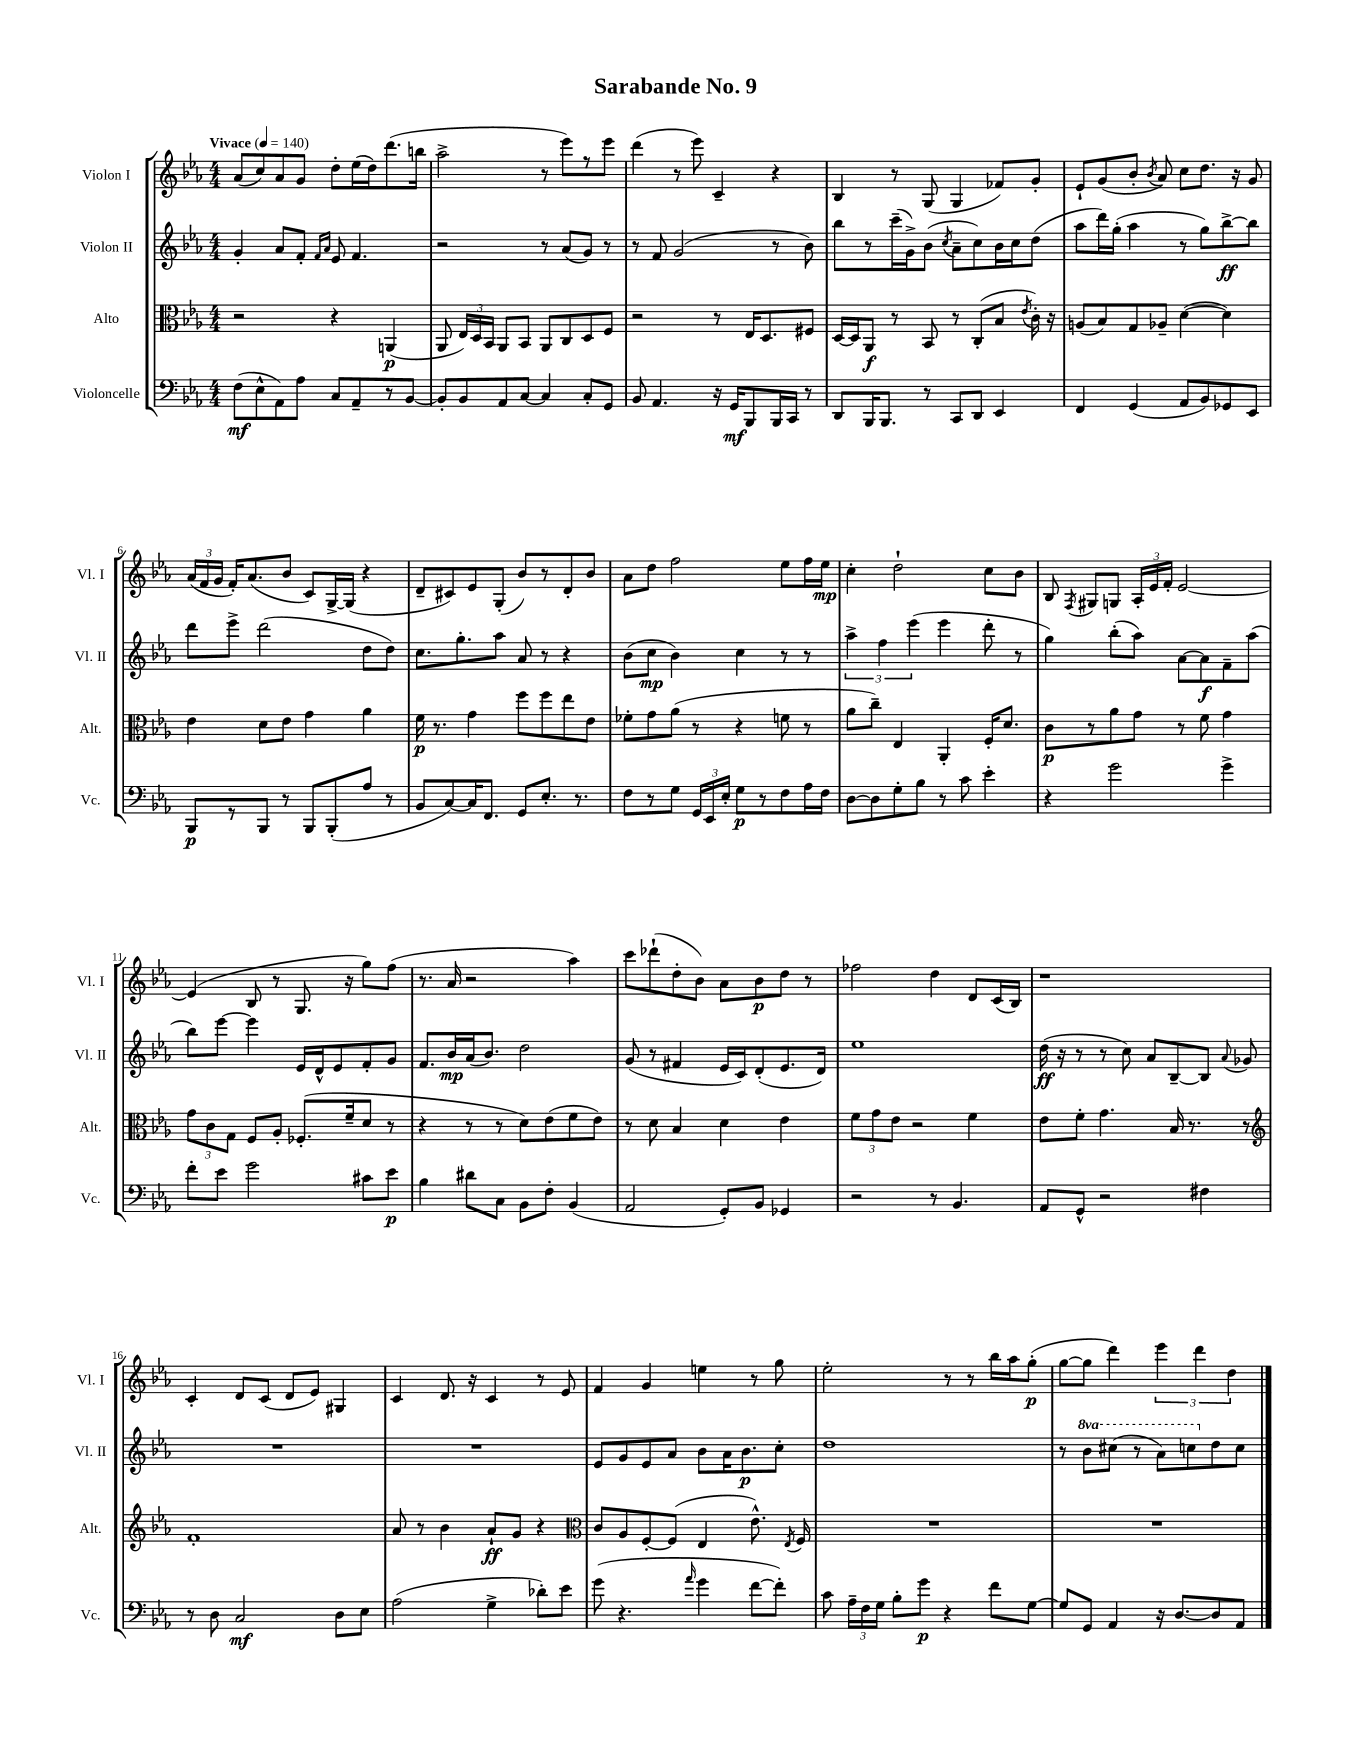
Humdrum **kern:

**kern	**dynam	**kern	**dynam	**kern	**dynam	**kern	**dynam
*part4	*part4	*part3	*part3	*part2	*part2	*part1	*part1
*staff4	*staff4	*staff3	*staff3	*staff2	*staff2	*staff1	*staff1
*I"Violoncelle	*	*I"Alto	*	*I"Violon II	*	*I"Violon I	*
*I'Vc.	*	*I'Alt.	*	*I'Vl. II	*	*I'Vl. I	*
*clefF4	*	*clefC3	*	*clefG2	*	*clefG2	*
*k[b-e-a-]	*	*k[b-e-a-]	*	*k[b-e-a-]	*	*k[b-e-a-]	*
*M4/4	*	*M4/4	*	*M4/4	*	*M4/4	*
*MM140	*	*MM140	*	*MM140	*	*MM140	*
=1	=1	=1	=1	=1	=1	=1	=1
!	!	!	!	!	!	!LO:TX:a:B:t=Vivace	!
(8F\L	mf	2r	.	4g'/	.	(8a-/L	.
8E-^^\	.	.	.	.	.	8cc/)	.
8AA-\)	.	.	.	8a-/L	.	8a-/	.
8A-\J	.	.	.	8f'/J	.	8g/J	.
.	.	.	.	16qqf/LL	.	.	.
.	.	.	.	16qqa-/JJ	.	.	.
8C/L	.	4r	.	8e-/	.	8dd'\L	.
8AA-~/	.	.	.	4.f/	.	(16ee-\L	.
.	.	.	.	.	.	16dd\J)	.
8r	.	(4AAn/	p	.	.	(8.ddd\	.
[8BB-/J	.	.	.	.	.	.	.
.	.	.	.	.	.	16bbn\Jk	.
=2	=2	=2	=2	=2	=2	=2	=2
8BB-'/L]	.	8AA-/	.	2r	.	2aa-^\	.
8BB-/	.	24E-/LL)	.	.	.	.	.
.	.	24D/	.	.	.	.	.
.	.	24BB-/JJ	.	.	.	.	.
8AA-/	.	8AA-/L	.	.	.	.	.
[8C/J	.	8BB-/J	.	.	.	.	.
4C/]	.	8AA-/L	.	8r	.	8r	.
.	.	8C/	.	(8a-/L	.	8eee-\L)	.
8C'/L	.	8D/	.	8g/J)	.	8r	.
8GG/J	.	8F/J	.	8r	.	8eee-\J	.
=3	=3	=3	=3	=3	=3	=3	=3
8BB-/	.	2r	.	8r	.	(4ddd\	.
4.AA-/	.	.	.	8f/	.	.	.
.	.	.	.	(2g/	.	8r	.
.	.	.	.	.	.	8eee-\)	.
16r	.	8r	.	.	.	4c~/	.
16GG/KL	mf	.	.	.	.	.	.
8BBB-/	.	16E-/KL	.	.	.	.	.
.	.	8.D/	.	.	.	.	.
16BBB-/L	.	.	.	8r	.	4r	.
16CC/JJ	.	.	.	.	.	.	.
8r	.	8F#X/J	.	8b-\)	.	.	.
=4	=4	=4	=4	=4	=4	=4	=4
8DD/L	.	[16D/LL	.	8bb-\L	.	4B-/	.
.	.	16D/J]	.	.	.	.	.
16BBB-/K	.	8AA-/J	f	8r	.	.	.
8.BBB-/J	.	.	.	.	.	.	.
.	.	8r	.	(16ccc~\L	.	8r	.
.	.	.	.	16g^\J)	.	.	.
8r	.	8BB-/	.	(8b-\J	.	(8G/	.
.	.	.	.	8qcc/	.	.	.
8CC/L	.	8r	.	8a-~\L	.	4G/	.
8DD/J	.	(8C'/L	.	8cc\)	.	.	.
4EE-/	.	8B-/J	.	16b-\L	.	8f-X/L)	.
.	.	.	.	16cc\J	.	.	.
.	.	8qe-/	.	.	.	.	.
.	.	16c'\)	.	(8dd\J	.	8g'/J	.
.	.	16r	.	.	.	.	.
=5	=5	=5	=5	=5	=5	=5	=5
4FF/	.	(8An/L	.	8aa-\L	.	8e-`/L	.
.	.	8B-/)	.	16ddd\L)	.	(8g/	.
.	.	.	.	(16gg'\JJ	.	.	.
(4GG/	.	8G/	.	4aa-\	.	8b-'/J	.
.	.	.	.	.	.	8qb-/	.
.	.	8A-X~/J	.	.	.	8a-/)	.
8AA-/L	.	([4d\	.	8r	.	8cc\L	.
8BB-/)	.	.	.	8gg\L)	.	8.dd\J	.
8GG-X/	.	4d\])	.	[8bb-^\	ff	.	.
.	.	.	.	.	.	16r	.
8EE-/J	.	.	.	8bb-\J]	.	8g/	.
!!LO:LB:g=z
=6	=6	=6	=6	=6	=6	=6	=6
8BBB-/L	p	4e-\	.	8ddd\L	.	(24a-/LL	.
.	.	.	.	.	.	24f/	.
.	.	.	.	.	.	24g/JJ	.
8r	.	.	.	8eee-^\J	.	16f'/KL)	.
.	.	.	.	.	.	(8.a-/	.
8BBB-/J	.	8d\L	.	(2ddd\	.	.	.
8r	.	8e-\J	.	.	.	8b-/J	.
8BBB-/L	.	4g\	.	.	.	8c/L)	.
(8BBB-'/	.	.	.	.	.	[16G^/L	.
.	.	.	.	.	.	(16G/JJ]	.
8A-/J	.	4a-\	.	8dd\L	.	4r	.
8r	.	.	.	8dd\J)	.	.	.
=7	=7	=7	=7	=7	=7	=7	=7
8BB-/L	.	16f\	p	8.cc\L	.	8d~/L	.
.	.	8.r	.	.	.	.	.
[8C/)	.	.	.	.	.	8c#X/)	.
.	.	.	.	8.gg'\	.	.	.
16C/K]	.	4g\	.	.	.	8e-/	.
8.FF/J	.	.	.	.	.	.	.
.	.	.	.	8aa-\J	.	(8G'/J	.
8GG/L	.	8ff\L	.	8a-/	.	8b-/L)	.
8.E-'/J	.	8ff\	.	8r	.	8r	.
.	.	8ee-\	.	4r	.	8d'/	.
8.r	.	.	.	.	.	.	.
.	.	8e-\J	.	.	.	8b-/J	.
=8	=8	=8	=8	=8	=8	=8	=8
8F\L	.	8f-X'\L	.	(8b-\L	.	8a-\L	.
8r	.	8g\	.	8cc\J	mp	8dd\J	.
8G\J	.	(8a-\J	.	4b-\)	.	2ff\	.
24GG/LL	.	8r	.	.	.	.	.
24EE-/	.	.	.	.	.	.	.
24E-'/JJ	.	.	.	.	.	.	.
8G\L	p	4r	.	4cc\	.	.	.
8r	.	.	.	.	.	.	.
8F\	.	8fn\	.	8r	.	8ee-\L	.
16A-\L	.	8r	.	8r	.	16ff\L	.
16F\JJ	.	.	.	.	.	16ee-\JJ	mp
=9	=9	=9	=9	=9	=9	=9	=9
[8D\L	.	8a-\L	.	6aa-^\	.	4cc'\	.
8D\]	.	8cc~\J)	.	.	.	.	.
.	.	.	.	6ff\	.	.	.
8G'\	.	4E-/	.	.	.	2dd`\	.
.	.	.	.	(6eee-\	.	.	.
8B-\J	.	.	.	.	.	.	.
8r	.	4AA-'/	.	4eee-\	.	.	.
8c\	.	.	.	.	.	.	.
4e-'\	.	16F'/KL	.	8ddd'\	.	8cc\L	.
.	.	8.d/J	.	.	.	.	.
.	.	.	.	8r	.	8b-\J	.
=10	=10	=10	=10	=10	=10	=10	=10
4r	.	8c\L	p	4gg\)	.	8B-/	.
.	.	.	.	.	.	8qF/	.
.	.	8r	.	.	.	8G#X/L	.
2g\	.	8a-\	.	(8bb-'\L	.	8Gn/J	.
.	.	8g\J	.	8aa-\J)	.	24A-'/LL	.
.	.	.	.	.	.	24e-/	.
.	.	.	.	.	.	24f'/JJ	.
.	.	8r	.	[8a-\L	.	[2e-/	.
.	.	8f\	.	8a-\]	f	.	.
4g^\	.	4g\	.	8f~\	.	.	.
.	.	.	.	(8aa-\J	.	.	.
!!LO:LB:g=z
=11	=11	=11	=11	=11	=11	=11	=11
8f'\L	.	12g\L	.	8bb-\L)	.	(4e-/]	.
.	.	12c\	.	.	.	.	.
8e-\J	.	.	.	[8eee-\J	.	.	.
.	.	12G\J	.	.	.	.	.
2g\	.	8F/L	.	4eee-\]	.	8B-/	.
.	.	8A-'/J	.	.	.	8r	.
.	.	(8.F-X'/L	.	16e-/LL	.	8.G/	.
.	.	.	.	16d^^/J	.	.	.
.	.	.	.	8e-/	.	.	.
.	.	16f~/k	.	.	.	16r	.
8c#X\L	.	8d/J	.	8f'/	.	8gg\L)	.
8e-\J	p	8r	.	8g/J	.	(8ff\J	.
=12	=12	=12	=12	=12	=12	=12	=12
4B-\	.	4r	.	8.f/L	.	8.r	.
.	.	.	.	16b-/L	mp	16a-/	.
8d#X\L	.	8r	.	(16a-/J	.	2r	.
.	.	.	.	8.b-/J)	.	.	.
8C\J	.	8r	.	.	.	.	.
8BB-\L	.	8d\L)	.	2dd\	.	.	.
8F'\J	.	(8e-\	.	.	.	.	.
(4BB-/	.	8f\	.	.	.	4aa-\)	.
.	.	8e-\J)	.	.	.	.	.
=13	=13	=13	=13	=13	=13	=13	=13
2AA-/	.	8r	.	(8g/	.	8ccc\L	.
.	.	8d\	.	8r	.	(8ddd-X`\	.
.	.	4B-/	.	4f#X/	.	8dd'\	.
.	.	.	.	.	.	8b-\J)	.
8GG'/L)	.	4d\	.	16e-/LL	.	8a-\L	.
.	.	.	.	16c/J)	.	.	.
8BB-/J	.	.	.	(8d'/	.	8b-\	p
4GG-X/	.	4e-\	.	8.e-/	.	8dd\J	.
.	.	.	.	.	.	8r	.
.	.	.	.	16d/Jk)	.	.	.
=14	=14	=14	=14	=14	=14	=14	=14
2r	.	12f\L	.	1ee-	.	2ff-X\	.
.	.	12g\	.	.	.	.	.
.	.	12e-\J	.	.	.	.	.
.	.	2r	.	.	.	.	.
8r	.	.	.	.	.	4dd\	.
4.BB-/	.	.	.	.	.	.	.
.	.	4f\	.	.	.	8d/L	.
.	.	.	.	.	.	(16c/L	.
.	.	.	.	.	.	16B-/JJ)	.
=15	=15	=15	=15	=15	=15	=15	=15
8AA-/L	.	8e-\L	.	(16dd\	ff	1r	.
.	.	.	.	16r	.	.	.
8GG^^/J	.	8f'\J	.	8r	.	.	.
2r	.	4.g\	.	8r	.	.	.
.	.	.	.	8cc\)	.	.	.
.	.	.	.	8a-/L	.	.	.
.	.	16B-/	.	[8B-~/	.	.	.
.	.	8.r	.	.	.	.	.
4F#X\	.	.	.	8B-/J]	.	.	.
.	.	.	.	8qqa-/	.	.	.
.	.	8r	.	8g-X/	.	.	.
!!LO:LB:g=z
=16	=16	=16	=16	=16	=16	=16	=16
*	*	*clefG2	*	*	*	*	*
8r	.	1f'	.	1r	.	4c'/	.
8D\	.	.	.	.	.	.	.
2C/	mf	.	.	.	.	8d/L	.
.	.	.	.	.	.	(8c/J	.
.	.	.	.	.	.	8d/L	.
.	.	.	.	.	.	8e-/J)	.
8D\L	.	.	.	.	.	4G#X/	.
8E-\J	.	.	.	.	.	.	.
=17	=17	=17	=17	=17	=17	=17	=17
(2A-\	.	8a-/	.	1r	.	4c/	.
.	.	8r	.	.	.	.	.
.	.	4b-\	.	.	.	8.d/	.
.	.	.	.	.	.	16r	.
4G^\	.	8a-`/L	ff	.	.	4c/	.
.	.	8g/J	.	.	.	.	.
8d-X'\L)	.	4r	.	.	.	8r	.
8e-\J	.	.	.	.	.	8e-/	.
=18	=18	=18	=18	=18	=18	=18	=18
*	*	*clefC3	*	*	*	*	*
(8g\	.	8c/L	.	8e-/L	.	4f/	.
4.r	.	8A-/	.	8g/	.	.	.
.	.	[8F'/	.	8e-/	.	4g/	.
.	.	(8F/J]	.	8a-/J	.	.	.
16qqa-/	.	.	.	.	.	.	.
4g\	.	4E-/	.	8b-\L	.	4een\	.
.	.	.	.	16a-\K	.	.	.
.	.	.	.	8.b-\	p	.	.
[8f\L	.	8.e-^^\)	.	.	.	8r	.
8f'\J])	.	.	.	8cc'\J	.	8gg\	.
.	.	8qE-/	.	.	.	.	.
.	.	16F/	.	.	.	.	.
=19	=19	=19	=19	=19	=19	=19	=19
8c\	.	1r	.	1dd	.	2ee-'\	.
24A-~\LL	.	.	.	.	.	.	.
24F\	.	.	.	.	.	.	.
24G\JJ	.	.	.	.	.	.	.
8B-'\L	.	.	.	.	.	.	.
8g\J	p	.	.	.	.	.	.
4r	.	.	.	.	.	8r	.
.	.	.	.	.	.	8r	.
8f\L	.	.	.	.	.	16bb-\LL	.
.	.	.	.	.	.	16aa-\J	.
[8G\J	.	.	.	.	.	(8gg'\J	p
=20	=20	=20	=20	=20	=20	=20	=20
8G/L]	.	1r	.	8r	.	[8gg\L	.
*	*	*	*	*8va	*	*	*
8GG/J	.	.	.	8bb-\L	.	8gg\J]	.
4AA-/	.	.	.	(8ccc#X\J	.	4ddd\)	.
.	.	.	.	8r	.	.	.
16r	.	.	.	8aa-\L)	.	6eee-\	.
[8.D/L	.	.	.	.	.	.	.
.	.	.	.	8cccn\	.	.	.
.	.	.	.	.	.	6ddd\	.
*	*	*	*	*X8va	*	*	*
8D/]	.	.	.	8dd\	.	.	.
.	.	.	.	.	.	6dd\	.
8AA-/J	.	.	.	8cc\J	.	.	.
==	==	==	==	==	==	==	==
*-	*-	*-	*-	*-	*-	*-	*-
